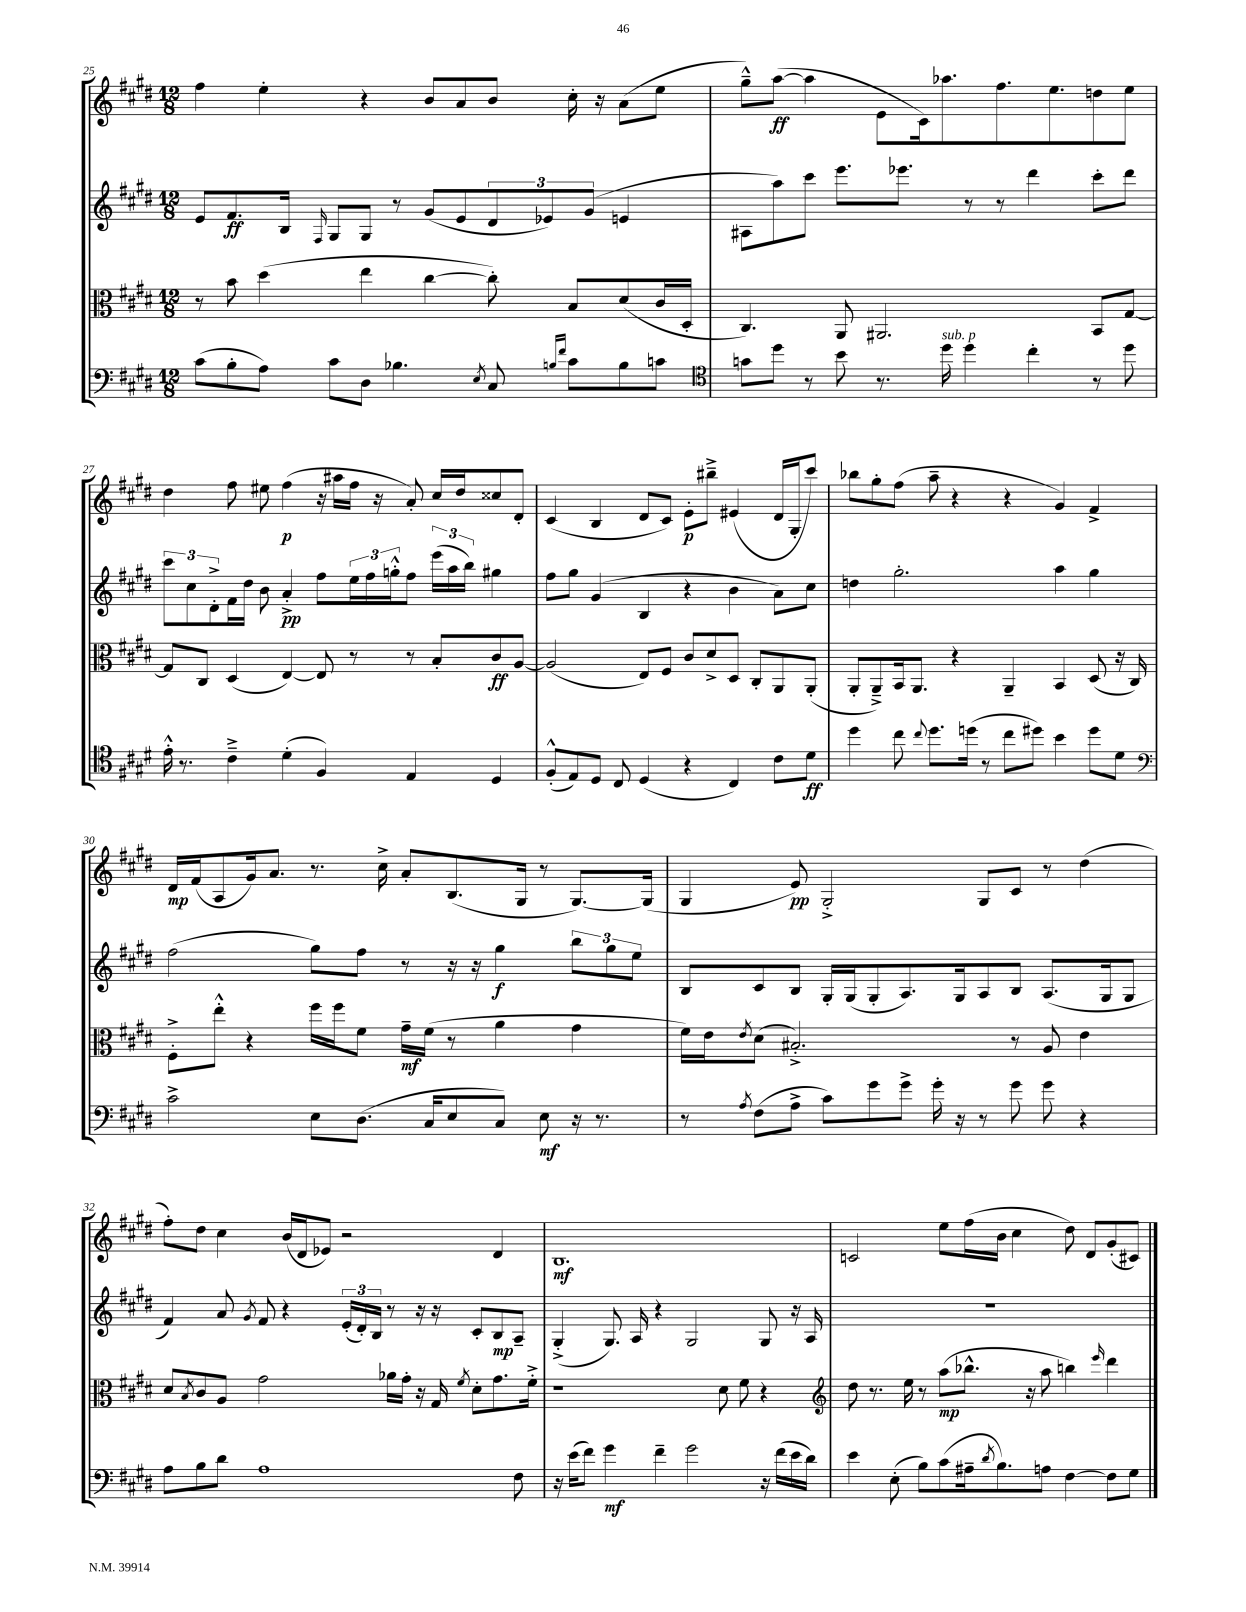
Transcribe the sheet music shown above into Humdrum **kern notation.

**kern	**dynam	**kern	**dynam	**kern	**dynam	**kern	**dynam
*part4	*part4	*part3	*part3	*part2	*part2	*part1	*part1
*staff4	*staff4	*staff3	*staff3	*staff2	*staff2	*staff1	*staff1
*clefF4	*	*clefC3	*	*clefG2	*	*clefG2	*
*k[f#c#g#d#]	*	*k[f#c#g#d#]	*	*k[f#c#g#d#]	*	*k[f#c#g#d#]	*
*M12/8	*	*M12/8	*	*M12/8	*	*M12/8	*
=25	=25	=25	=25	=25	=25	=25	=25
(8c#\L	.	8r	.	8e/L	.	4ff#\	.
8B'\	.	8b\	.	8.f#/	ff	.	.
8A\J)	.	(4dd#\	.	.	.	4ee'\	.
.	.	.	.	16B/Jk	.	.	.
.	.	.	.	16qqF#/	.	.	.
8c#\L	.	.	.	8G#/L	.	.	.
8D#\J	.	4ee\	.	8G#/J	.	4r	.
4.B-X\	.	.	.	8r	.	.	.
.	.	[4cc#\	.	(8g#/L	.	8b/L	.
.	.	.	.	8e/	.	8a/	.
8qE/	.	.	.	.	.	.	.
8C#/	.	8cc#'\])	.	12d#/	.	8b/J	.
.	.	.	.	12e-X/)	.	.	.
16qqBn/LL	.	.	.	.	.	.	.
16qqf#/JJ	.	.	.	.	.	.	.
8c#\L	.	8B/L	.	.	.	16cc#'\	.
.	.	.	.	(12g#/J	.	.	.
.	.	.	.	.	.	16r	.
8B\	.	(8d#/	.	4en/	.	(8a\L	.
8cn\J	.	16c#/L	.	.	.	8ee\J	.
.	.	16D#'/JJ	.	.	.	.	.
=26	=26	=26	=26	=26	=26	=26	=26
*clefC4	*	*	*	*	*	*	*
8gn\L	.	4.C#/)	.	8A#X\L	.	8gg#~^^\L)	.
8dd#\J	.	.	.	8aa\)	.	([8aa\J	ff
8r	.	.	.	8ccc#\J	.	4aa\]	.
8b\	.	8AA/	.	8.eee\L	.	.	.
8.r	.	2.AA#X/	.	.	.	8e\L	.
.	.	.	.	8.eee-X\J	.	.	.
.	.	.	.	.	.	16c#\k)	.
!LO:TX:a:i:t=sub. p	!	!	!	!	!	!	!
16dd#\	.	.	.	.	.	8.aa-X\	.
4dd#\	.	.	.	8r	.	.	.
.	.	.	.	8r	.	8.ff#\	.
4cc#'\	.	.	.	4ddd#\	.	.	.
.	.	.	.	.	.	8.ee\	.
8r	.	8BB/L	.	8ccc#'\L	.	8ddn\	.
8dd#\	.	[8G#/J	.	8ddd#\J	.	8ee\J	.
!!LO:LB:g=z
=27	=27	=27	=27	=27	=27	=27	=27
16e'^^\	.	8G#/L]	.	12ccc#\L	.	4dd#\	.
8.r	.	.	.	.	.	.	.
.	.	.	.	12cc#\	.	.	.
.	.	8C#/J	.	.	.	.	.
.	.	.	.	12d#'^\	.	.	.
4c#~^\	.	(4D#/	.	16f#\L	.	8ff#\	.
.	.	.	.	16dd#\JJ	.	.	.
.	.	.	.	8b\	.	8ee#X\	.
(4d#'\	.	[4E/)	.	4a'^/	pp	(4ff#\	p
4F#/)	.	8E/]	.	8ff#\L	.	16r	.
.	.	.	.	.	.	16aa#X\LL	.
.	.	8r	.	24ee\L	.	16ff#\JJ	.
.	.	.	.	24ff#\	.	.	.
.	.	.	.	.	.	16r	.
.	.	.	.	24ggn'^^\J	.	.	.
4E/	.	8r	.	8ff#\J	.	8a'/)	.
.	.	8B'/L	.	(24eee\LL	.	16cc#/LL	.
.	.	.	.	24aa\	.	.	.
.	.	.	.	.	.	16dd#/J	.
.	.	.	.	24bb\JJ)	.	.	.
4D#/	.	8c#/	ff	4gg#X\	.	8cc##X/	.
.	.	[8A/J	.	.	.	8d#'/J	.
=28	=28	=28	=28	=28	=28	=28	=28
(8F#'^^/L	.	(2A/]	.	8ff#\L	.	(4c#/	.
8E/)	.	.	.	8gg#\J	.	.	.
8D#/J	.	.	.	(4g#/	.	4B/	.
8C#/	.	.	.	.	.	.	.
(4D#/	.	8E/L)	.	4B/	.	8d#/L	.
.	.	8F#/J	.	.	.	8c#/J)	.
4r	.	8c#/L	.	4r	.	8e'\L	p
.	.	8d#^/	.	.	.	8bb#X~^\J	.
4C#/)	.	8D#/J	.	4b\	.	(4e#X/	.
.	.	8C#'/L	.	.	.	.	.
8c#\L	.	8AA/	.	8a\L)	.	16d#/LL	.
.	.	.	.	.	.	16G#'/J	.
8d#\J	ff	(8AA'/J	.	8cc#\J	.	8ccc#/J)	.
=29	=29	=29	=29	=29	=29	=29	=29
4dd#\	.	8AA'/L	.	4ddn\	.	8bb-X\L	.
.	.	8AA~^/)	.	.	.	8gg#'\	.
8cc#\	.	16BB/k	.	2.gg#'\	.	(8ff#\J	.
.	.	8.AA/J	.	.	.	.	.
8qqcc#/	.	.	.	.	.	.	.
8.dd#\L	.	.	.	.	.	8aa~\	.
.	.	4r	.	.	.	4r	.
(16ddn\Jk	.	.	.	.	.	.	.
8r	.	.	.	.	.	.	.
8cc#\L	.	4AA~/	.	.	.	4r	.
8dd#X\J)	.	.	.	.	.	.	.
4b\	.	4BB/	.	4aa\	.	4g#/)	.
8dd#\L	.	(8D#/	.	4gg#\	.	4f#^/	.
8d#\J	.	16r	.	.	.	.	.
.	.	16C#/)	.	.	.	.	.
!!LO:LB:g=z
=30	=30	=30	=30	=30	=30	=30	=30
*clefF4	*	*	*	*	*	*	*
2c#^\	.	8F#'^\L	.	(2ff#\	.	16d#/LL	mp
.	.	.	.	.	.	(16f#/J	.
.	.	8ee'^^\J	.	.	.	8A/	.
.	.	4r	.	.	.	16g#/k)	.
.	.	.	.	.	.	8.a/J	.
8E\L	.	16ff#\LL	.	8gg#\L)	.	8.r	.
.	.	16ff#\J	.	.	.	.	.
(8.D#\J	.	8f#\J	.	8ff#\J	.	.	.
.	.	.	.	.	.	16cc#^\	.
.	.	16g#~\LL	mf	8r	.	8a'/L	.
16C#/KL	.	(16f#\JJ	.	.	.	.	.
8E/	.	8r	.	16r	.	(8.B/	.
.	.	.	.	16r	.	.	.
8C#/J)	.	4a\	.	4gg#\	f	.	.
.	.	.	.	.	.	16G#/Jk	.
8E\	mf	.	.	.	.	8r	.
16r	.	4g#\	.	12bb\L	.	[8.G#/L)	.
8.r	.	.	.	.	.	.	.
.	.	.	.	12gg#\	.	.	.
.	.	.	.	12ee\J	.	.	.
.	.	.	.	.	.	(16G#/Jk]	.
=31	=31	=31	=31	=31	=31	=31	=31
8r	.	16f#\LL)	.	8B/L	.	4G#/	.
.	.	16e\J	.	.	.	.	.
8qA/	.	8qe/	.	.	.	.	.
(8F#\L	.	(8d#\J	.	8c#/	.	.	.
8A^\J	.	2.B#X'^/)	.	8B/J	.	8e/)	pp
8c#\L)	.	.	.	16G#'/LL	.	2G#'^/	.
.	.	.	.	(16G#/J	.	.	.
8g#\	.	.	.	8G#'/	.	.	.
8g#^\J	.	.	.	8.A/)	.	.	.
16g#'\	.	.	.	.	.	.	.
16r	.	.	.	16G#/k	.	.	.
8r	.	.	.	8A/	.	8G#/L	.
8g#\	.	8r	.	8B/J	.	8c#/J	.
8g#\	.	8A/	.	(8.A/L	.	8r	.
4r	.	4e\	.	.	.	(4dd#\	.
.	.	.	.	16G#/k	.	.	.
.	.	.	.	8G#/J	.	.	.
!!LO:LB:g=z
=32	=32	=32	=32	=32	=32	=32	=32
8A\L	.	8d#/L	.	4f#/)	.	8ff#'\L)	.
.	.	8qB/	.	.	.	.	.
8B\	.	8c#/	.	.	.	8dd#\J	.
8d#\J	.	8A/J	.	8a/	.	4cc#\	.
.	.	.	.	8qg#/	.	.	.
1A	.	2g#\	.	8f#/	.	.	.
.	.	.	.	4r	.	(16b/LL	.
.	.	.	.	.	.	16d#/J	.
.	.	.	.	.	.	8e-X/J)	.
.	.	.	.	(24e'/LL	.	2r	.
.	.	.	.	24d#'/)	.	.	.
.	.	.	.	24B/JJ	.	.	.
.	.	16a-X\LL	.	8r	.	.	.
.	.	16g#'\JJ	.	.	.	.	.
.	.	16r	.	16r	.	.	.
.	.	16G#/	.	16r	.	.	.
.	.	8qf#/	.	.	.	.	.
.	.	8d#'\L	.	8c#'/L	.	.	.
.	.	8.g#\	.	8B/	mp	4d#/	.
8F#\	.	.	.	8A~/J	.	.	.
.	.	16f#'^\Jk	.	.	.	.	.
=33	=33	=33	=33	=33	=33	=33	=33
16r	.	1r	.	(4G#'^/	.	1.B	mf
(16e\KL	.	.	.	.	.	.	.
8f#\J)	.	.	.	.	.	.	.
4g#\	mf	.	.	8.G#/)	.	.	.
.	.	.	.	16A/	.	.	.
4f#~\	.	.	.	4r	.	.	.
2g#\	.	.	.	2G#/	.	.	.
.	.	8d#\	.	.	.	.	.
.	.	8f#\	.	.	.	.	.
16r	.	4r	.	8G#/	.	.	.
(16f#\LL	.	.	.	.	.	.	.
16e\	.	.	.	16r	.	.	.
16d#\JJ)	.	.	.	16A/	.	.	.
=34	=34	=34	=34	=34	=34	=34	=34
*	*	*clefG2	*	*	*	*	*
4e\	.	8dd#\	.	1.r	.	2cn/	.
.	.	8.r	.	.	.	.	.
(8E'\	.	.	.	.	.	.	.
.	.	16ee\	.	.	.	.	.
8B\L)	.	8r	.	.	.	.	.
(8c#\	.	(8aa\L	mp	.	.	8ee\L	.
16A#X~\k	.	8.bb-X^^\J	.	.	.	(16ff#\L	.
8qd#/	.	.	.	.	.	.	.
8.B\)	.	.	.	.	.	16b\JJ	.
.	.	.	.	.	.	4cc#\	.
.	.	16r	.	.	.	.	.
8An\J	.	8aa\	.	.	.	.	.
[4F#\	.	4bbn\)	.	.	.	8dd#\)	.
.	.	.	.	.	.	8d#/L	.
.	.	16qqeee/	.	.	.	.	.
8F#\L]	.	4ddd#\	.	.	.	(8g#'/	.
8G#\J	.	.	.	.	.	8c#X/J)	.
==	==	==	==	==	==	==	==
*-	*-	*-	*-	*-	*-	*-	*-
